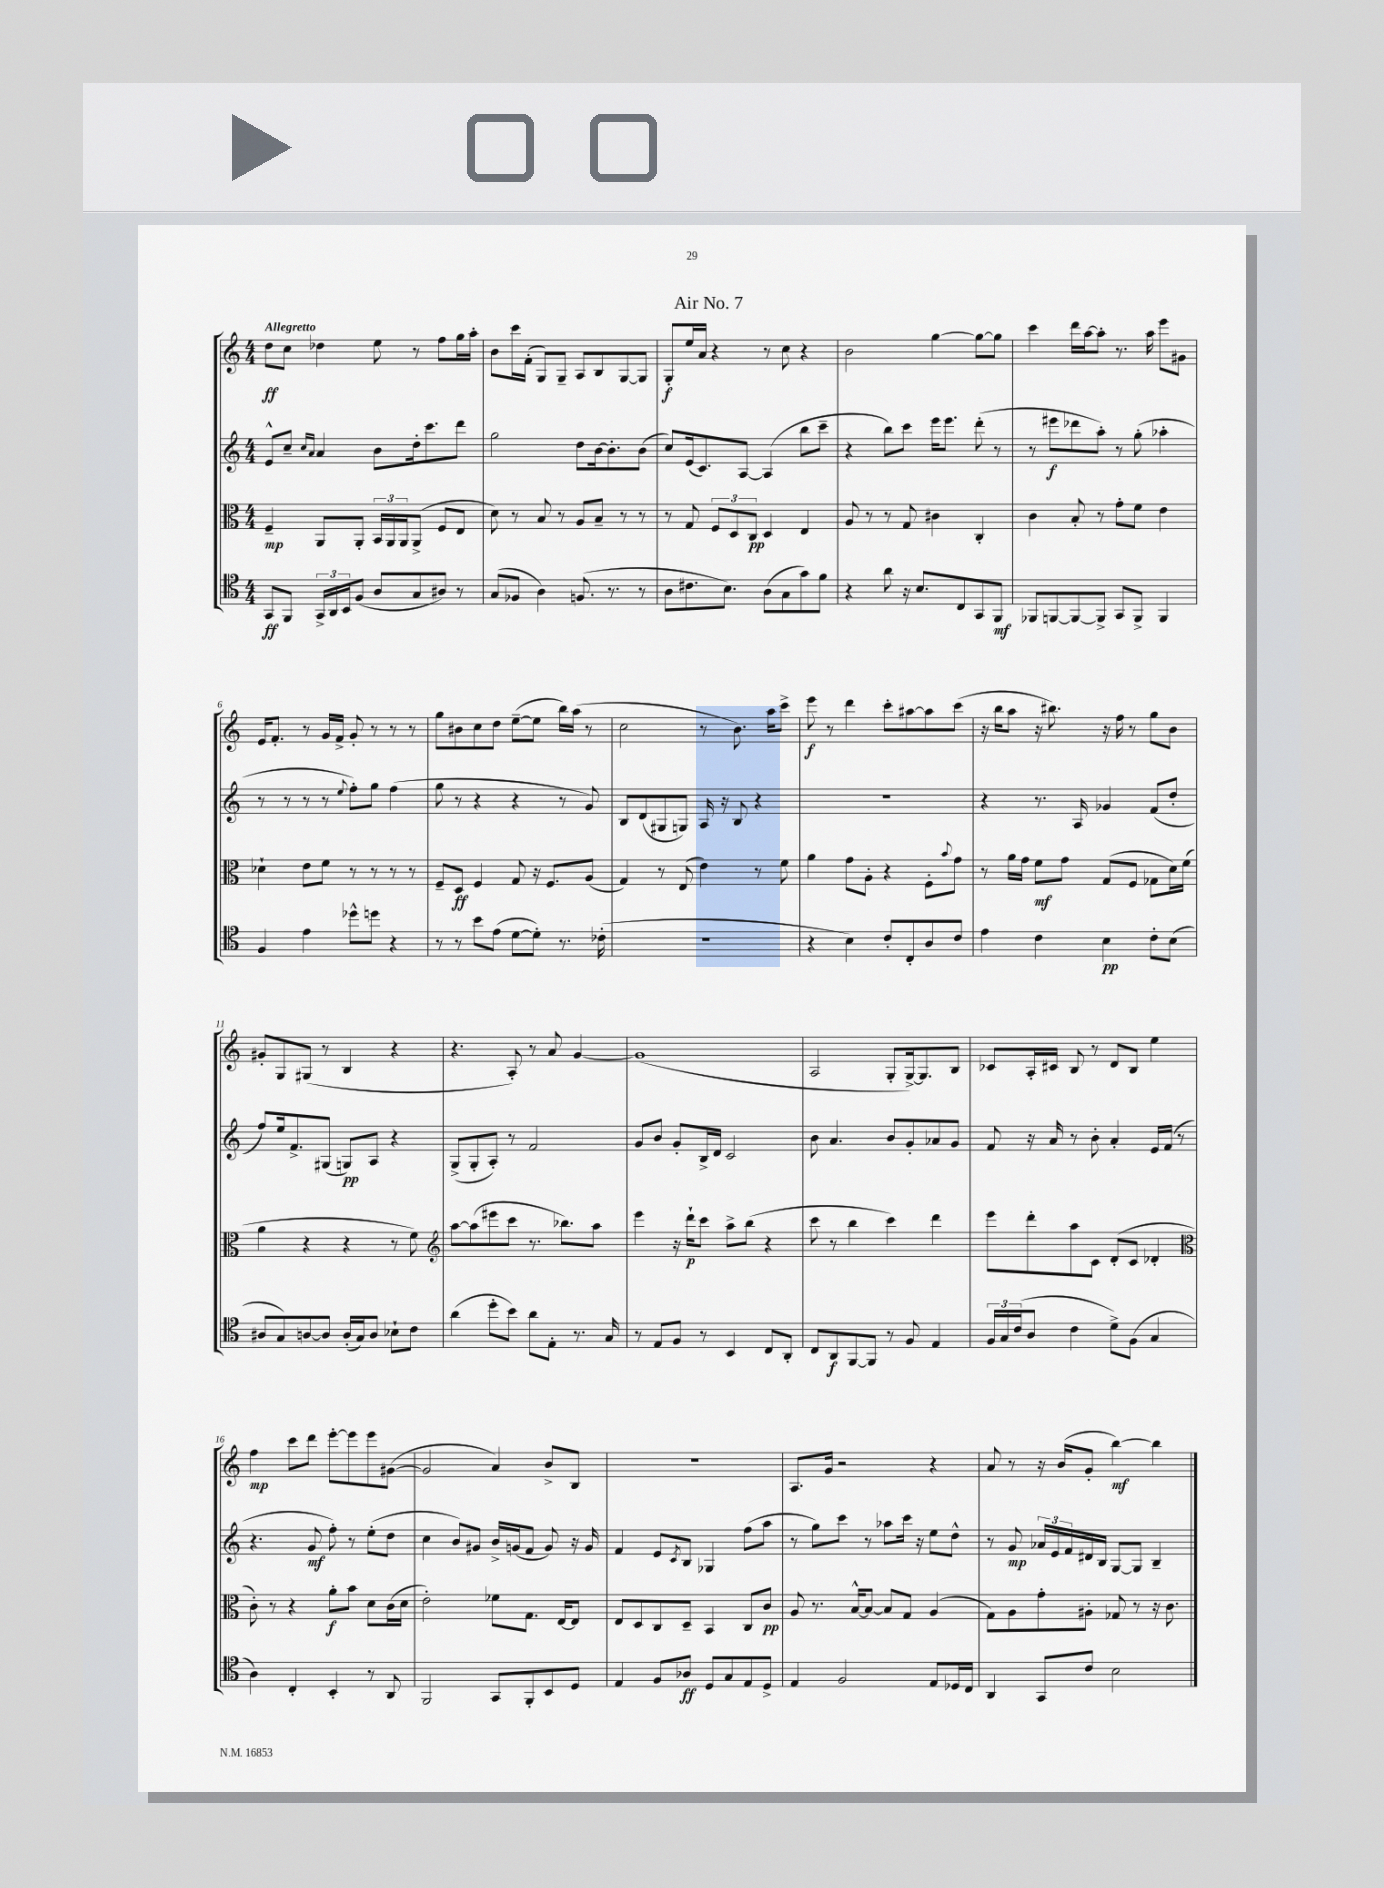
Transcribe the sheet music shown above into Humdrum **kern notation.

**kern	**dynam	**kern	**dynam	**kern	**dynam	**kern	**dynam
*part4	*part4	*part3	*part3	*part2	*part2	*part1	*part1
*staff4	*staff4	*staff3	*staff3	*staff2	*staff2	*staff1	*staff1
*clefC4	*	*clefC3	*	*clefG2	*	*clefG2	*
*k[]	*	*k[]	*	*k[]	*	*k[]	*
*M4/4	*	*M4/4	*	*M4/4	*	*M4/4	*
=1	=1	=1	=1	=1	=1	=1	=1
!	!	!	!	!	!	!LO:TX:a:B:t=Allegretto	!
8GG/L	ff	4F~/	mp	8e^^/L	.	8dd\L	ff
8FF/J	.	.	.	8cc~/J	.	8cc\J	.
.	.	.	.	16qqcc/LL	.	.	.
.	.	.	.	16qqa/JJ	.	.	.
24GG^/LL	.	8AA/L	.	4a/	.	4dd-X\	.
24AA/	.	.	.	.	.	.	.
24BB/J	.	.	.	.	.	.	.
(8F/J	.	8AA'/J	.	.	.	.	.
8A/L	.	24BB/LL	.	8b\L	.	8ee\	.
.	.	24AA/	.	.	.	.	.
.	.	24AA/J	.	.	.	.	.
8G/	.	(8AA^/J	.	16dd'\k	.	8r	.
.	.	.	.	8.ccc\	.	.	.
8A#X/J)	.	8F/L	.	.	.	8ff\L	.
8r	.	8E/J	.	8ddd\J	.	16gg\L	.
.	.	.	.	.	.	16aa'\JJ	.
=2	=2	=2	=2	=2	=2	=2	=2
(8G/L	.	8d\)	.	2gg\	.	8b\L	.
8F-X/J	.	8r	.	.	.	16ccc\L	.
.	.	.	.	.	.	(16f'\JJ	.
4A\)	.	8B/	.	.	.	8G/L)	.
.	.	8r	.	.	.	8G~/J	.
(8.Fn/	.	8A/L	.	8dd\L	.	8A/L	.
.	.	8B~/J	.	[16b\k	.	8B/	.
8.r	.	.	.	8.b'\]	.	.	.
.	.	8r	.	.	.	[8G/	.
8r	.	8r	.	(8b\J	.	8G/J]	.
=3	=3	=3	=3	=3	=3	=3	=3
8A\L	.	8r	.	8cc/L)	.	8G'/L	f
8.c#X\	.	8G/	.	(16e/k	.	16ee/L	.
.	.	.	.	8.c/)	.	16a/JJ	.
.	.	12F/L	.	.	.	4r	.
8.B\J)	.	.	.	.	.	.	.
.	.	12D/	.	.	.	.	.
.	.	.	.	[8A/J	.	.	.
.	.	12C/J	pp	.	.	.	.
(8A\L	.	4D/	.	(4A/]	.	8r	.
8G\	.	.	.	.	.	8cc\	.
8g\)	.	4E/	.	8bb\L	.	4r	.
8f\J	.	.	.	8ccc~\J	.	.	.
=4	=4	=4	=4	=4	=4	=4	=4
4r	.	8A/	.	4r	.	2b\	.
.	.	8r	.	.	.	.	.
8a\	.	8r	.	8bb\L)	.	.	.
16r	.	8G/	.	8ccc\J	.	.	.
8.B/L	.	.	.	.	.	.	.
.	.	4c#X\	.	16eee\KL	.	[4gg\	.
.	.	.	.	8.eee\J	.	.	.
8C/	.	.	.	.	.	.	.
8GG/	.	4C'/	.	(8ddd'\	.	8gg\L_	.
8FF/J	mf	.	.	8r	.	8gg\J]	.
=5	=5	=5	=5	=5	=5	=5	=5
8FF-X/L	.	4c\	.	8r	.	4ccc\	.
[8FFn/	.	.	.	8eee#X\L	f	.	.
8FF/_	.	8B'/	.	8ddd-X\	.	16ddd\LL	.
.	.	.	.	.	.	[16aa\J	.
8FF^/J]	.	8r	.	8aa'\J)	.	8aa'\J]	.
8GG/L	.	8g'\L	.	8r	.	8.r	.
8FF^/J	.	8f\J	.	(8gg'\	.	.	.
.	.	.	.	.	.	16aa\	.
4FF/	.	4e\	.	4aa-X'\	.	8eee\L	.
.	.	.	.	.	.	8g#X\J	.
!!LO:LB:g=z
=6	=6	=6	=6	=6	=6	=6	=6
4F/	.	4d-X`\	.	8r	.	16e/KL	.
.	.	.	.	.	.	8.f'/J	.
.	.	.	.	8r	.	.	.
4e\	.	8e\L	.	8r	.	8r	.
.	.	8f\J	.	8r	.	16g/LL	.
.	.	.	.	.	.	16f^/JJ	.
.	.	.	.	8qqee/	.	.	.
8dd-X^^\L	.	8r	.	8ff'\L)	.	8g'/	.
8ddn\J	.	8r	.	8gg\J	.	8r	.
4r	.	8r	.	(4ff\	.	8r	.
.	.	8r	.	.	.	8r	.
=7	=7	=7	=7	=7	=7	=7	=7
8r	.	8F~/L	.	8gg\	.	8gg\L	.
8r	.	8D/J	ff	8r	.	8b#X\	.
8b\L	.	4F/	.	4r	.	8cc\	.
(8e\J	.	.	.	.	.	8dd\J	.
[8d\L	.	8G/	.	4r	.	([8ee~\L	.
8d'\J])	.	16r	.	.	.	8ee\J]	.
.	.	8.F/L	.	.	.	.	.
8.r	.	.	.	8r	.	16bb\LL)	.
.	.	.	.	.	.	(16aa\JJ	.
.	.	(8A/J	.	8g/)	.	8r	.
(16c-X'\	.	.	.	.	.	.	.
=8	=8	=8	=8	=8	=8	=8	=8
1r	.	4G/)	.	8B/L	.	2cc\	.
.	.	.	.	(8d/	.	.	.
.	.	8r	.	8G#X/	.	.	.
.	.	(8E/	.	8Gn/J)	.	.	.
.	.	4e\)	.	16A/	.	8r	.
.	.	.	.	16r	.	.	.
.	.	.	.	8B/	.	8.b\)	.
.	.	8r	.	4r	.	.	.
.	.	.	.	.	.	16aa\KL	.
.	.	8f\	.	.	.	8ccc^\J	.
=9	=9	=9	=9	=9	=9	=9	=9
4r	.	4a\	.	1r	.	8eee\	f
.	.	.	.	.	.	8r	.
4B\)	.	8g\L	.	.	.	4ddd\	.
.	.	8A'\J	.	.	.	.	.
8c'/L	.	4r	.	.	.	8ccc'\L	.
8C'/	.	.	.	.	.	[8aa#X\	.
8A/	.	8F'\L	.	.	.	8aa#\]	.
.	.	8qqb/	.	.	.	.	.
8c/J	.	8g\J	.	.	.	(8ccc\J	.
=10	=10	=10	=10	=10	=10	=10	=10
4e\	.	8r	.	4r	.	16r	.
.	.	.	.	.	.	16bb\KL	.
.	.	16a\LL	.	.	.	8aa\J	.
.	.	16g\JJ	.	.	.	.	.
4c\	.	8f\L	mf	8.r	.	16r	.
.	.	.	.	.	.	8.bb#X\)	.
.	.	8g\J	.	.	.	.	.
.	.	.	.	16A/	.	.	.
4B\	pp	(8G/L	.	4g-X/	.	16r	.
.	.	.	.	.	.	16ff\	.
.	.	8F/J	.	.	.	8r	.
8c'\L	.	8G-X\L	.	(8f/L	.	8gg\L	.
(8B\J	.	16d\L)	.	8dd'/J	.	8b\J	.
.	.	(16f\JJ	.	.	.	.	.
!!LO:LB:g=z
=11	=11	=11	=11	=11	=11	=11	=11
8A#X/L	.	4a\	.	8ff/L)	.	8g#X'/L	.
8G/)	.	.	.	16ee/k	.	8G/	.
.	.	.	.	8.f^/	.	.	.
[8An/	.	4r	.	.	.	(8G#X/J	.
8A/J]	.	.	.	(8G#X/J	.	8r	.
(16A'/LL	.	4r	.	8Gn/L)	pp	4B/	.
16G/J)	.	.	.	.	.	.	.
8A/J	.	.	.	8A/J	.	.	.
8B-X`\L	.	8r	.	4r	.	4r	.
8c\J	.	8f\)	.	.	.	.	.
=12	=12	=12	=12	=12	=12	=12	=12
*	*	*clefG2	*	*	*	*	*
(4a\	.	[8aa\L	.	(8G^/L	.	4.r	.
.	.	(8aa\]	.	8G'/	.	.	.
8dd'\L	.	8eee#X\	.	8A'/J)	.	.	.
8b\J)	.	8ccc\J	.	8r	.	8A'/)	.
8a\L	.	8.r	.	2f/	.	8r	.
8E'\J	.	.	.	.	.	8a/	.
.	.	8.bb-X\L)	.	.	.	.	.
8.r	.	.	.	.	.	[4g/	.
.	.	8aa\J	.	.	.	.	.
16G/	.	.	.	.	.	.	.
=13	=13	=13	=13	=13	=13	=13	=13
8r	.	4eee\	.	8g/L	.	(1g]	.
8E/L	.	.	.	8b/J	.	.	.
8F/J	.	16r	.	8g'/L	.	.	.
.	.	16ddd`\KL	p	.	.	.	.
8r	.	8ccc\J	.	16B^/L	.	.	.
.	.	.	.	16d/JJ	.	.	.
4BB/	.	8aa^\L	.	2c/	.	.	.
.	.	(8bb\J	.	.	.	.	.
8C/L	.	4r	.	.	.	.	.
8AA'/J	.	.	.	.	.	.	.
=14	=14	=14	=14	=14	=14	=14	=14
8C/L	.	8ccc\	.	8b\	.	2A/	.
8AA/	f	8r	.	4.a/	.	.	.
[8FF/	.	4bb\	.	.	.	.	.
8FF/J]	.	.	.	.	.	.	.
8r	.	4ccc\)	.	8b/L	.	8G'/L	.
8F/	.	.	.	8g'/	.	[16G^/k)	.
.	.	.	.	.	.	8.G/]	.
4E/	.	4ddd\	.	8a-X/	.	.	.
.	.	.	.	8g/J	.	8B/J	.
=15	=15	=15	=15	=15	=15	=15	=15
24F/LL	.	8eee\L	.	8f/	.	8c-X/L	.
24G/	.	.	.	.	.	.	.
(24c/J	.	.	.	.	.	.	.
8A/J	.	8ddd'\	.	16r	.	16A'/L	.
.	.	.	.	16a/	.	16c#X/JJ	.
4c\	.	8aa\	.	8r	.	8B/	.
.	.	8c\J	.	8b'\	.	8r	.
8d^\L)	.	(8d'/L	.	4a'/	.	8d/L	.
(8F\J	.	8c/J	.	.	.	8B/J	.
4G/	.	4d-X'/	.	16e/LL	.	4ee\	.
.	.	.	.	(16f/JJ	.	.	.
.	.	.	.	8r	.	.	.
!!LO:LB:g=z
=16	=16	=16	=16	=16	=16	=16	=16
*	*	*clefC3	*	*	*	*	*
4A\)	.	8c'\)	.	4.r	.	4ff\	mp
.	.	8r	.	.	.	.	.
4C'/	.	4r	.	.	.	8ccc\L	.
.	.	.	.	8g/	mf	8ddd\J	.
4BB'/	.	8a'\L	f	8ff'\)	.	[8eee'\L	.
.	.	8b\J	.	8r	.	8eee\]	.
8r	.	8d\L	.	(8ee'\L	.	8eee\	.
8AA/	.	(16c\L	.	8dd\J	.	([8g#X\J	.
.	.	16d\JJ	.	.	.	.	.
=17	=17	=17	=17	=17	=17	=17	=17
2FF/	.	2e'\)	.	4cc\	.	2g#/]	.
.	.	.	.	8b/L)	.	.	.
.	.	.	.	8g#X/J	.	.	.
8GG/L	.	8f-X\L	.	16b^/LL	.	4a/)	.
.	.	.	.	(16gn/J	.	.	.
8FF'/	.	8.G\J	.	8f/J	.	.	.
8BB/	.	.	.	8g/)	.	8b^/L	.
.	.	[16E/KL	.	.	.	.	.
8D/J	.	8E/J]	.	16r	.	8B/J	.
.	.	.	.	16g/	.	.	.
=18	=18	=18	=18	=18	=18	=18	=18
4E/	.	8E/L	.	4f/	.	1r	.
.	.	8D/	.	.	.	.	.
8F/L	.	8C/	.	8e/L	.	.	.
.	.	.	.	8qc/	.	.	.
8A-X/J	ff	8D~/J	.	8B/J	.	.	.
8D/L	.	4BB/	.	4G-X/	.	.	.
8G/	.	.	.	.	.	.	.
8E/	.	8C/L	.	(8ff\L	.	.	.
8D^/J	.	8c/J	pp	8aa\J	.	.	.
=19	=19	=19	=19	=19	=19	=19	=19
4E/	.	8A/	.	8r	.	8.A/L	.
.	.	8.r	.	8gg\L)	.	.	.
.	.	.	.	.	.	16g/Jk	.
2F/	.	.	.	8ccc\J	.	2r	.
.	.	[16B^^/KL	.	.	.	.	.
.	.	8B/J_	.	8r	.	.	.
.	.	8B/L]	.	8aa-X\L	.	.	.
.	.	8G/J	.	16ccc\Jk	.	.	.
.	.	.	.	16r	.	.	.
8E/L	.	(4A/	.	8ee\L	.	4r	.
16D-X/L	.	.	.	8dd^^\J	.	.	.
16C/JJ	.	.	.	.	.	.	.
=20	=20	=20	=20	=20	=20	=20	=20
4AA/	.	8G\L)	.	8r	.	8a/	.
.	.	8A\	.	8g/	mp	8r	.
8GG/L	.	8g'\	.	24a-X/LL	.	16r	.
.	.	.	.	24e/	.	.	.
.	.	.	.	.	.	(16b/KL	.
.	.	.	.	24f/	.	.	.
8c/J	.	8A#X'\J	.	16d#X/	.	8g'/J	.
.	.	.	.	16B/JJ	.	.	.
2B\	.	8G-X/	.	[8G/L	.	[4bb\)	mf
.	.	8r	.	8G/J]	.	.	.
.	.	16r	.	4B~/	.	4bb\]	.
.	.	8.c\	.	.	.	.	.
==	==	==	==	==	==	==	==
*-	*-	*-	*-	*-	*-	*-	*-
